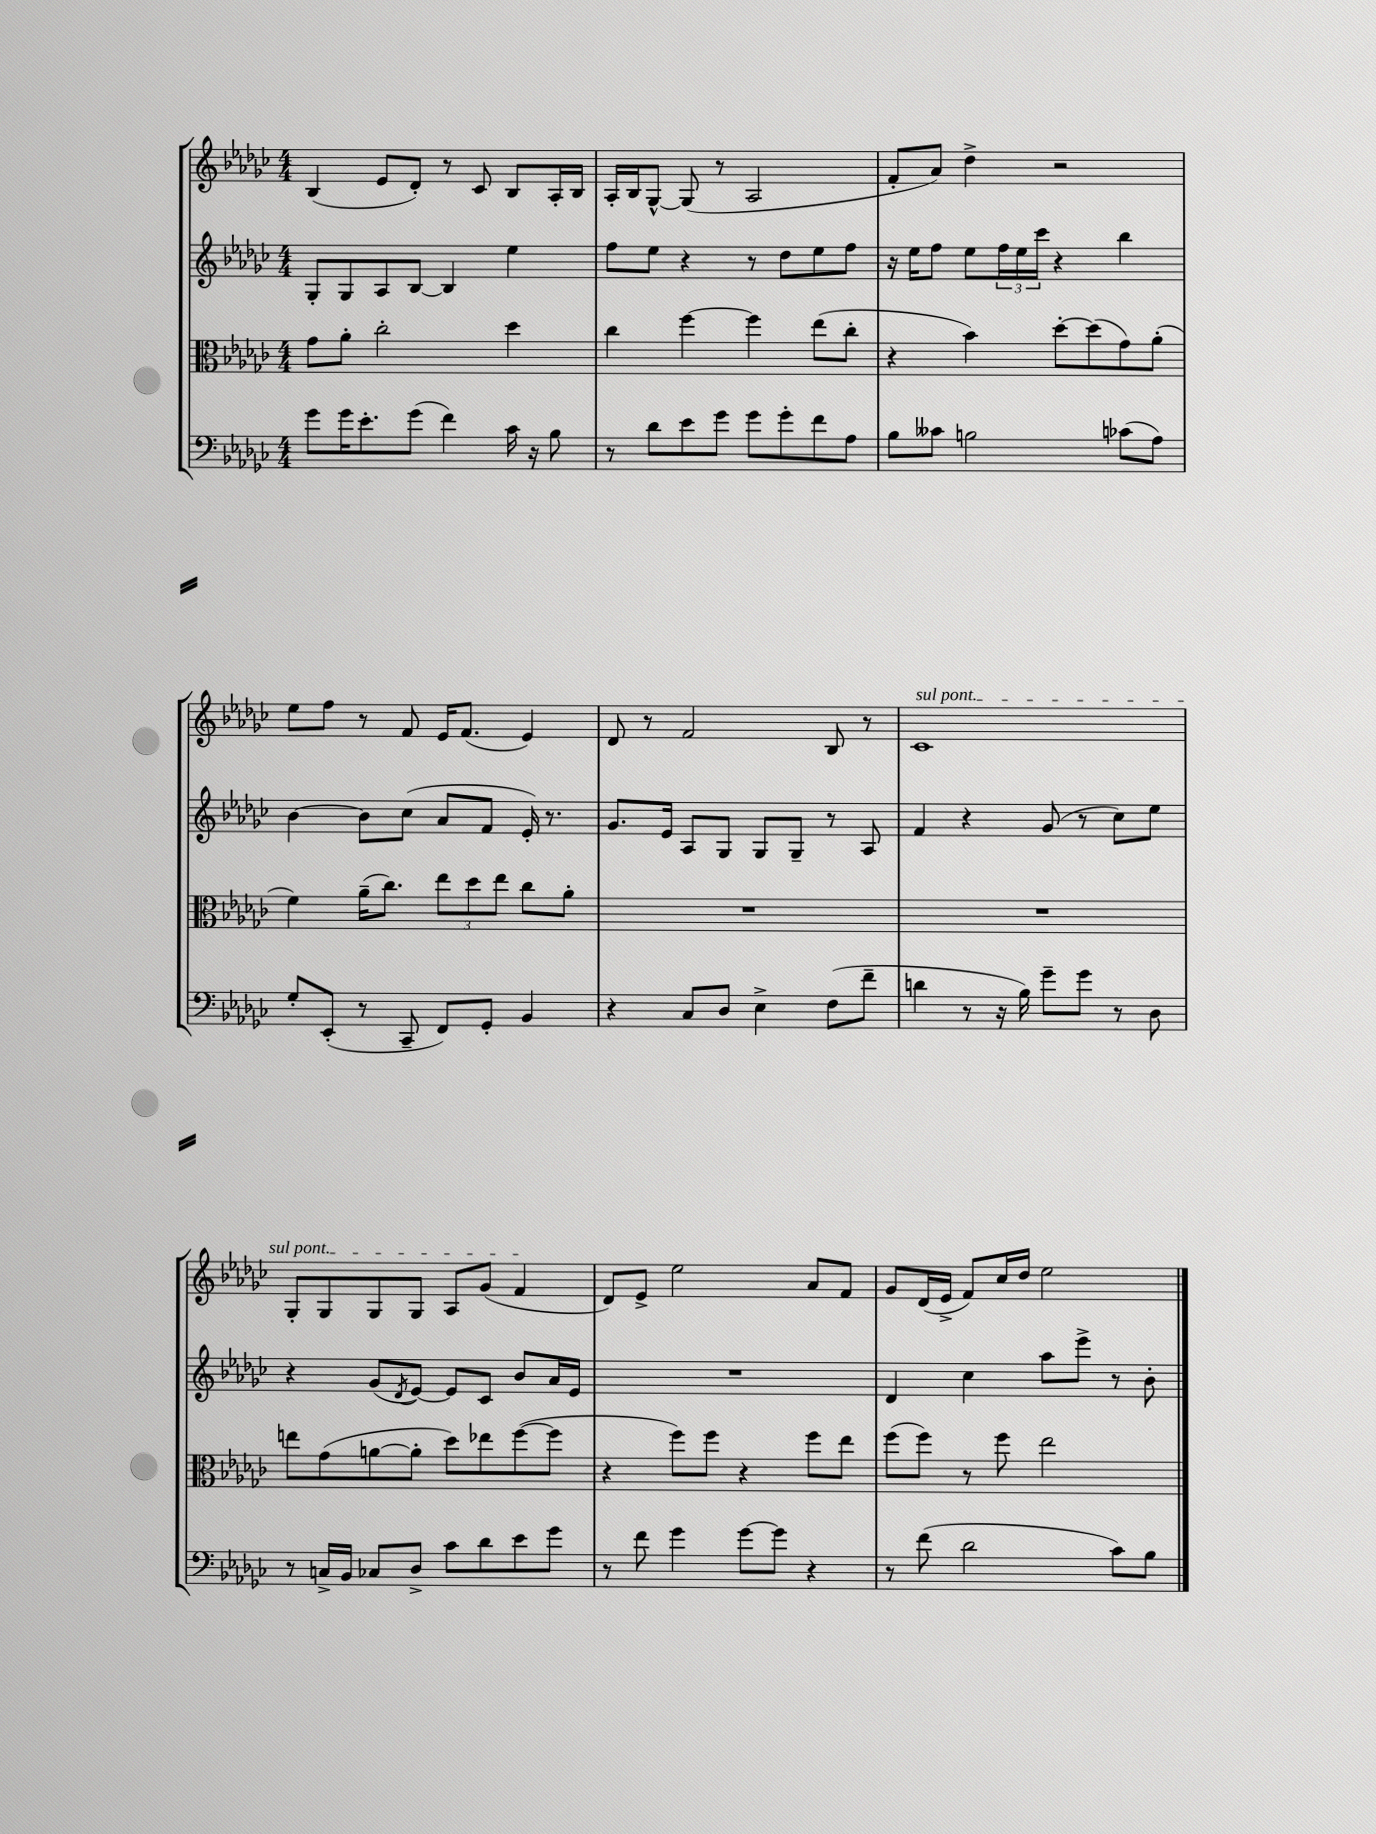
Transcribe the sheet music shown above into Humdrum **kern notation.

**kern	**kern	**kern	**kern
*part4	*part3	*part2	*part1
*staff4	*staff3	*staff2	*staff1
*clefF4	*clefC3	*clefG2	*clefG2
*k[b-e-a-d-g-c-]	*k[b-e-a-d-g-c-]	*k[b-e-a-d-g-c-]	*k[b-e-a-d-g-c-]
*M4/4	*M4/4	*M4/4	*M4/4
=85	=85	=85	=85
8g-\L	8g-\L	8G-'/L	(4B-/
16g-\K	8a-'\J	8G-/	.
8.e-'\	.	.	.
.	2cc-'\	8A-/	8e-/L
(8g-\J	.	[8B-/J	8d-'/J)
4f\)	.	4B-/]	8r
.	.	.	8c-/
16c-\	4dd-\	4ee-\	8B-/L
16r	.	.	.
8B-\	.	.	16A-'/L
.	.	.	16B-/JJ
=86	=86	=86	=86
8r	4cc-\	8ff\L	16A-'/LL
.	.	.	16B-/J
8d-\L	.	8ee-\J	[8G-^^/J
8e-\	[4ff\	4r	(8G-/]
8g-\J	.	.	8r
8g-\L	4ff\]	8r	2A-/
8g-'\	.	8dd-\L	.
8f\	(8ee-\L	8ee-\	.
8A-\J	8cc-'\J	8ff\J	.
=87	=87	=87	=87
8B-\L	4r	16r	8f'/L
.	.	16ee-\KL	.
8c--X\J	.	8ff\J	8a-/J)
2Bn\	4b-\)	8ee-\L	4dd-^\
.	.	24ff\L	.
.	.	24ee-\	.
.	.	24ccc-\JJ	.
.	[8dd-'\L	4r	2r
.	(8dd-\]	.	.
(8c-X\L	8g-\)	4bb-\	.
8A-\J)	(8a-'\J	.	.
!!LO:LB:g=z
=88	=88	=88	=88
8G-'/L	4f\)	[4b-\	8ee-\L
(8EE-'/J	.	.	8ff\J
8r	(16a-~\KL	8b-\L]	8r
.	8.cc-\J)	.	.
8CC-~/	.	(8cc-\J	8f/
8FF/L)	12ee-\L	8a-/L	16e-/KL
.	.	.	(8.f/J
.	12dd-\	.	.
8GG-'/J	.	8f/J	.
.	12ee-\J	.	.
4BB-/	8cc-\L	16e-'/)	4e-/)
.	.	8.r	.
.	8a-'\J	.	.
=89	=89	=89	=89
4r	1r	8.g-/L	8d-/
.	.	.	8r
.	.	16e-/Jk	.
8C-/L	.	8A-/L	2f/
8D-/J	.	8G-/J	.
4E-^\	.	8G-/L	.
.	.	8G-~/J	.
(8F\L	.	8r	8B-/
8f~\J	.	8A-/	8r
=90	=90	=90	=90
!	!	!	!LO:TX:a:i:t=sul pont.
4dn\	1r	4f/	1c-
8r	.	4r	.
16r	.	.	.
16B-\)	.	.	.
8g-~\L	.	(8g-/	.
8g-\J	.	8r	.
8r	.	8cc-\L)	.
8D-\	.	8ee-\J	.
!!LO:LB:g=z
=91	=91	=91	=91
8r	8een\L	4r	8G-'/L
16Cn^/LL	(8g-\	.	8G-/
16BB-/JJ	.	.	.
8C-X/L	[8an\	(8g-/L	8G-/
.	.	8qd-/	.
8D-^/J	8a'\J]	[8e-/J)	8G-/J
8c-\L	8dd-\L)	8e-/L]	8A-/L
8d-\	8ee-X\	8c-/J	(8g-/J
8e-\	([8ff\	8b-/L	4f/
8g-\J	8ff\J]	16a-/L	.
.	.	16e-/JJ	.
=92	=92	=92	=92
8r	4r	1r	8d-/L)
8f\	.	.	8e-^/J
4g-\	8ff\L)	.	2ee-\
.	8ff\J	.	.
[8g-\L	4r	.	.
8g-\J]	.	.	.
4r	8ff\L	.	8a-/L
.	8ee-\J	.	8f/J
=93	=93	=93	=93
8r	(8ff\L	4d-/	8g-/L
(8f\	8ff\J)	.	(16d-/L
.	.	.	16e-^/JJ
2d-\	8r	4cc-\	8f/L)
.	8ff\	.	16cc-/L
.	.	.	16dd-/JJ
.	2ee-\	8aa-\L	2ee-\
.	.	8eee-^\J	.
8c-\L)	.	8r	.
8B-\J	.	8b-'\	.
==	==	==	==
*-	*-	*-	*-
